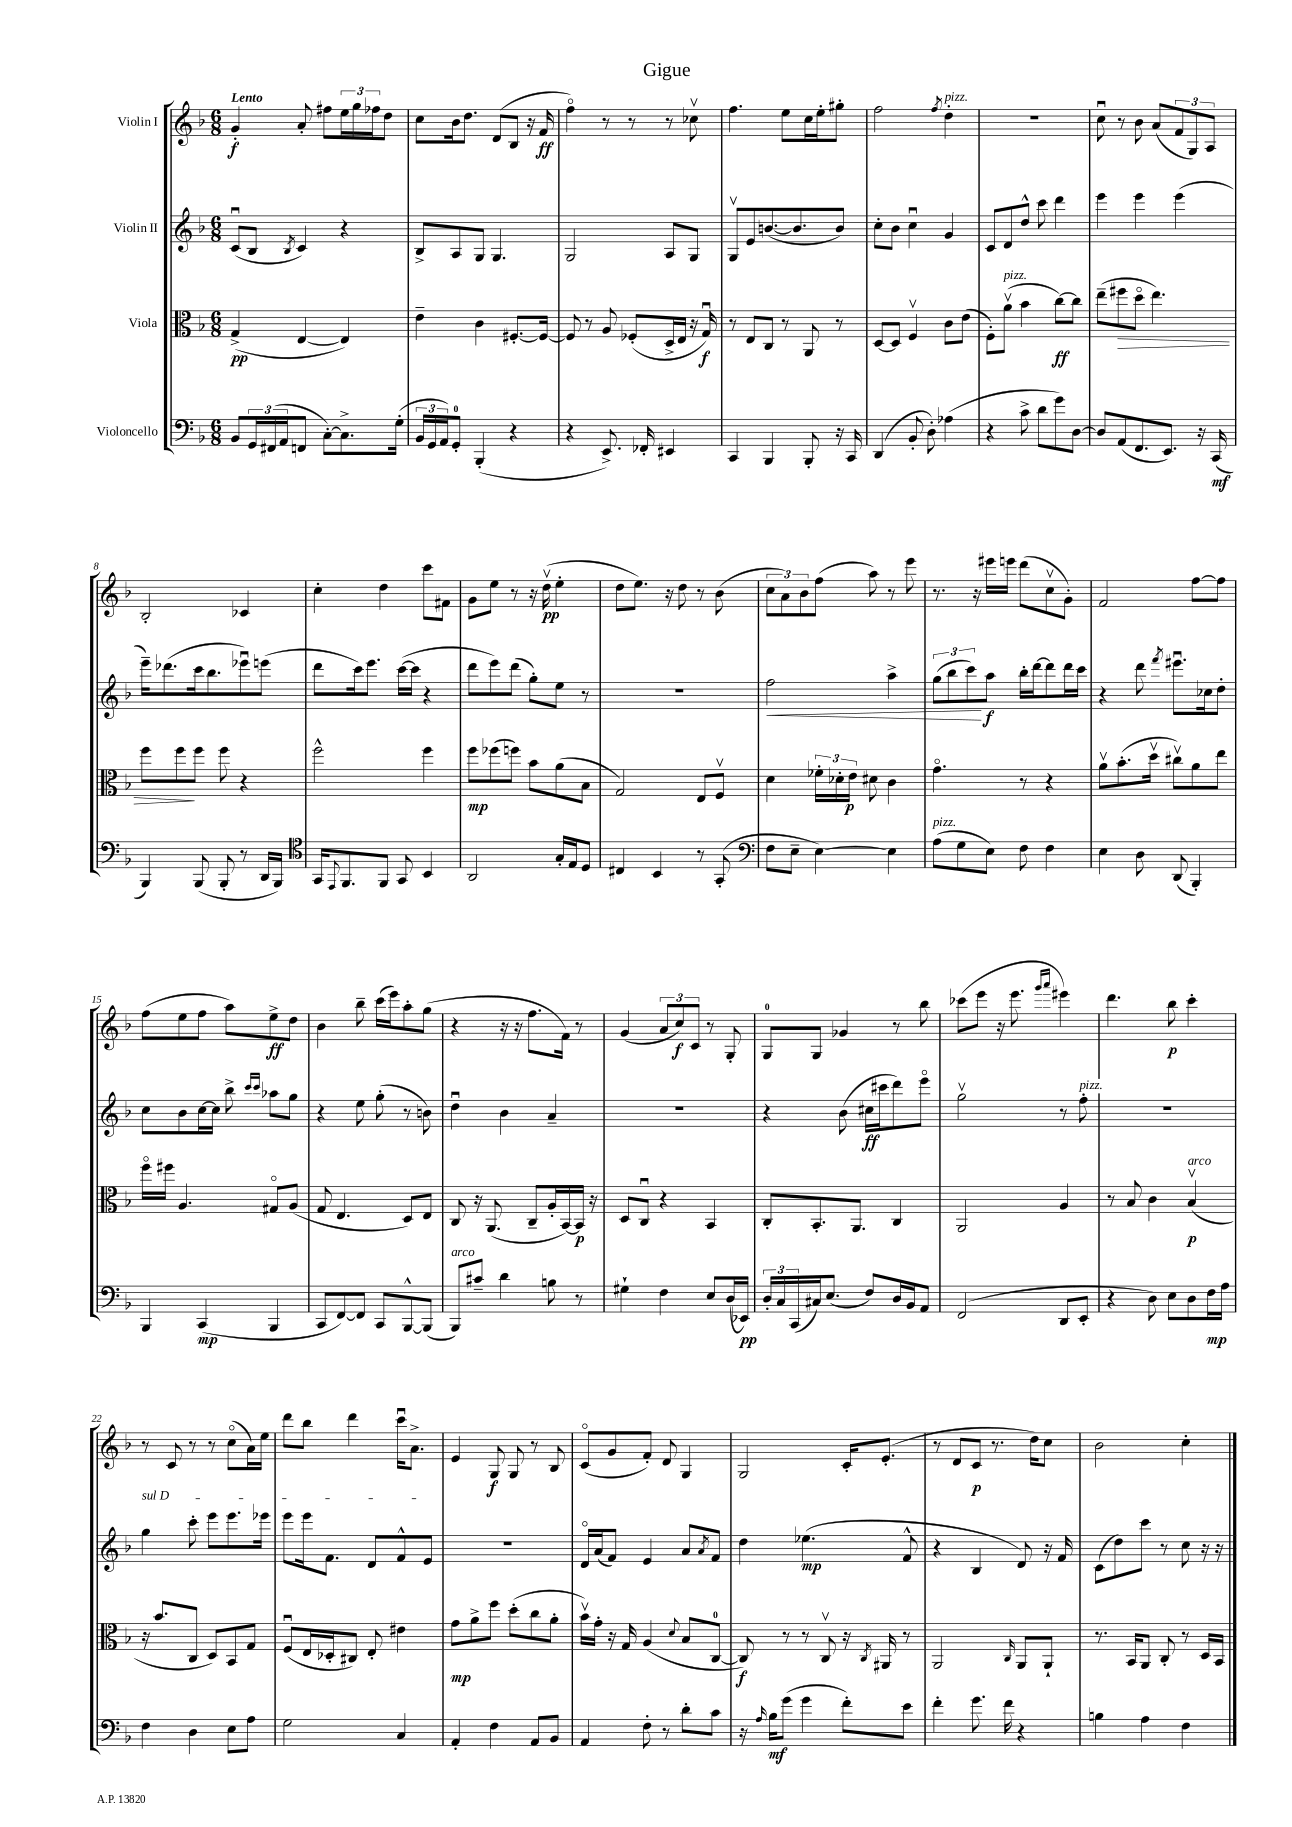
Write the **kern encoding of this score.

**kern	**dynam	**kern	**dynam	**kern	**dynam	**kern	**dynam
*part4	*part4	*part3	*part3	*part2	*part2	*part1	*part1
*staff4	*staff4	*staff3	*staff3	*staff2	*staff2	*staff1	*staff1
*I"Violoncello	*	*I"Viola	*	*I"Violin II	*	*I"Violin I	*
*clefF4	*	*clefC3	*	*clefG2	*	*clefG2	*
*k[b-]	*	*k[b-]	*	*k[b-]	*	*k[b-]	*
*M6/8	*	*M6/8	*	*M6/8	*	*M6/8	*
=1	=1	=1	=1	=1	=1	=1	=1
!	!	!	!	!	!	!LO:TX:a:B:t=Lento	!
8BB-/L	.	(4G^/	pp	(8cu/L	.	4g'/	f
24GG/L	.	.	.	8B-/J	.	.	.
(24FF#X/	.	.	.	.	.	.	.
24AA/J	.	.	.	.	.	.	.
.	.	.	.	8qB-/	.	.	.
8FFn/J	.	[4E/	.	4c/)	.	8a'/	.
[8C'\L)	.	.	.	.	.	8ff#X\L	.
8.C^\]	.	4E/])	.	4r	.	24ee\L	.
.	.	.	.	.	.	24gg\	.
.	.	.	.	.	.	24ff-X\J	.
.	.	.	.	.	.	8dd\J	.
(16G'\Jk	.	.	.	.	.	.	.
=2	=2	=2	=2	=2	=2	=2	=2
24BB-/LL	.	4e~\	.	8B-^/L	.	8cc\L	.
24GG/	.	.	.	.	.	.	.
24AA/J)	.	.	.	.	.	.	.
8GG'/J	.	.	.	8A/	.	16b-\k	.
.	.	.	.	.	.	8.dd\J	.
(4BBB-'/	.	4c\	.	8G/J	.	.	.
.	.	.	.	4.G/	.	(8d/L	.
4r	.	[8.F#X'/L	.	.	.	8B-/J	.
.	.	.	.	.	.	16r	.
.	.	16F#/Jk_	.	.	.	16f/	ff
=3	=3	=3	=3	=3	=3	=3	=3
4r	.	8F#/]	.	2G/	.	4ff\)	.
.	.	8r	.	.	.	.	.
8.EE^/)	.	8A/	.	.	.	8r	.
.	.	(8F-X'/L	.	.	.	8r	.
16FF-X'/	.	.	.	.	.	.	.
4EE#X/	.	16D^/L	.	8A/L	.	8r	.
.	.	16E/JJ	.	.	.	.	.
.	.	16r	.	8G/J	.	8cc-Xv\	.
.	.	16Gu/)	f	.	.	.	.
=4	=4	=4	=4	=4	=4	=4	=4
4CC/	.	8r	.	8Gv/L	.	4.ff\	.
.	.	8E/L	.	8e/	.	.	.
4BBB-/	.	8C/J	.	([8.bn/	.	.	.
.	.	8r	.	.	.	8ee\L	.
.	.	.	.	8.b/]	.	.	.
8BBB-'/	.	8AA/	.	.	.	16cc\L	.
.	.	.	.	.	.	16ee'\J	.
16r	.	8r	.	8b/J)	.	8gg#X'\J	.
16CC/	.	.	.	.	.	.	.
=5	=5	=5	=5	=5	=5	=5	=5
(4DD/	.	[8D/L	.	8cc'\L	.	2ff\	.
.	.	8D/J]	.	8b-\J	.	.	.
8BB-'/	.	4Fv/	.	4ccu\	.	.	.
8D'\)	.	.	.	.	.	.	.
.	.	.	.	.	.	8qff/	.
!	!	!	!	!	!	!LO:TX:a:i:t=pizz.	!
(4A-X\	.	8c\L	.	4g/	.	4dd'\	.
.	.	(8e\J	.	.	.	.	.
=6	=6	=6	=6	=6	=6	=6	=6
4r	.	8F'\L)	.	8c/L	.	2.r	.
!	!	!LO:TX:a:i:t=pizz.	!	!	!	!	!
.	.	(8av\J	.	8d/	.	.	.
8c^\	.	4b-\	.	8dd^^/J	.	.	.
8d\L	.	.	.	8ccc\	.	.	.
8g\)	.	[8cc\L)	ff	4ddd\	.	.	.
[8D\J	.	8cc\J]	.	.	.	.	.
=7	=7	=7	=7	=7	=7	=7	=7
8D/L]	.	(8ee~\L	.	4eee\	.	8ccu\	.
!	!	!	!LO:HP:b	!	!	!	!
(8AA/	.	8ff#X\	>	.	.	8r	.
8.FF/	.	8dd\J	.	4eee\	.	8b-\	.
.	.	4.ee\)	.	.	.	(8a/L	.
8.EE/J)	.	.	.	.	.	.	.
.	.	.	.	(4eee\	.	12f/	.
.	.	.	.	.	.	12G/)	.
16r	.	.	.	.	.	.	.
.	.	.	.	.	.	12A/J	.
(16CC/	mf	.	.	.	.	.	.
!!LO:LB:g=z
=8	=8	=8	=8	=8	=8	=8	=8
4BBB-/)	.	8ff\L	.	16eee~\KL)	.	2B-'/	.
.	.	.	.	(8.ddd-X\	.	.	.
.	.	8ff\	.	.	.	.	.
(8BBB-/	.	8ff\J	]	16ccc\k	.	.	.
.	.	.	.	8.bb-\	.	.	.
8BBB-'/	.	8ff\	.	.	.	.	.
8r	.	4r	.	8eee-Xu\)	.	4c-X/	.
16DD/LL	.	.	.	(8eeen\J	.	.	.
16BBB-/JJ)	.	.	.	.	.	.	.
=9	=9	=9	=9	=9	=9	=9	=9
*clefC4	*	*	*	*	*	*	*
16GG/KL	.	2ff^^\	.	8ddd\L	.	4cc'\	.
8qqEE/	.	.	.	.	.	.	.
8.FF/	.	.	.	.	.	.	.
.	.	.	.	16ccc\k)	.	.	.
.	.	.	.	8.eee\J	.	.	.
8FF/J	.	.	.	.	.	4dd\	.
8GG/	.	.	.	([16ccc\LL	.	.	.
.	.	.	.	16ccc\JJ]	.	.	.
4BB-/	.	4ff\	.	4r	.	8ccc\L	.
.	.	.	.	.	.	8f#X\J	.
=10	=10	=10	=10	=10	=10	=10	=10
2AA/	.	8ff\L	mp	8ddd\L	.	8g\L	.
.	.	(8ff-X\	.	8eee\)	.	8ee\J	.
.	.	8ffn\J)	.	(8ddd\J	.	8r	.
.	.	8b-\L	.	8gg'\L)	.	16r	.
.	.	.	.	.	.	(16ddv\	pp
16G'/LL	.	(8a\	.	8ee\J	.	4ee'\	.
16E/J	.	.	.	.	.	.	.
8D/J	.	8B-\J	.	8r	.	.	.
=11	=11	=11	=11	=11	=11	=11	=11
4C#X/	.	2G/)	.	2.r	.	8dd\L	.
.	.	.	.	.	.	8.ee\J)	.
4BB-/	.	.	.	.	.	.	.
.	.	.	.	.	.	16r	.
.	.	.	.	.	.	8dd\	.
8r	.	8E/L	.	.	.	8r	.
(8GG'/	.	8Fv/J	.	.	.	(8b-\	.
=12	=12	=12	=12	=12	=12	=12	=12
*clefF4	*	*	*	*	*	*	*
!	!	!	!	!	!LO:HP:b	!	!
8F\L	.	4d\	.	2ff\	<	12cc\L	.
.	.	.	.	.	.	12a\)	.
8E~\J	.	.	.	.	.	.	.
.	.	.	.	.	.	12b-\	.
[4E\)	.	24f-X'\LL	.	.	.	(8ff\J	.
.	.	24d-X'\	.	.	.	.	.
.	.	24e\JJ	p	.	.	.	.
.	.	8d#X\	.	.	.	8aa\)	.
4E\]	.	4c\	.	4aa^\	.	8r	.
.	.	.	.	.	.	8eee\	.
=13	=13	=13	=13	=13	=13	=13	=13
!LO:TX:a:i:t=pizz.	!	!	!	!	!	!	!
(8A\L	.	4.g\	.	(12gg\L	.	8.r	.
.	.	.	.	12bb-\	.	.	.
8G\	.	.	.	.	.	.	.
.	.	.	.	12ccc\)	.	.	.
.	.	.	.	.	.	16r	.
8E\J)	.	.	.	8aa\J	[ f	16eee#X\LL	.
.	.	.	.	.	.	16eeen\JJ	.
8F\	.	8r	.	16bb-'\LL	.	(8ddd\L	.
.	.	.	.	[16ddd\J	.	.	.
4F\	.	4r	.	8ddd\]	.	8ccv\	.
.	.	.	.	16ddd\L	.	8g'\J)	.
.	.	.	.	16ccc\JJ	.	.	.
=14	=14	=14	=14	=14	=14	=14	=14
4E\	.	8av\L	.	4r	.	2f/	.
.	.	(8.b-'\	.	.	.	.	.
8D\	.	.	.	8ddd\	.	.	.
.	.	16ddv\Jk	.	.	.	.	.
.	.	.	.	8qfff/	.	.	.
(8DD/	.	8cc#Xv\L)	.	8.eee#Xu\L	.	.	.
4BBB-'/)	.	8a\	.	.	.	[8ff\L	.
.	.	.	.	16cc-X\k	.	.	.
.	.	8ee\J	.	8dd'\J	.	8ff\J]	.
!!LO:LB:g=z
=15	=15	=15	=15	=15	=15	=15	=15
4BBB-/	.	16ff\LL	.	8cc\L	.	(8ff\L	.
.	.	16ff#X\JJ	.	.	.	.	.
.	.	4.A/	.	8b-\	.	8ee\	.
(4CC/	mp	.	.	[16cc\L	.	8ff\J	.
.	.	.	.	16cc\JJ]	.	.	.
.	.	.	.	8bb-^\	.	8aa\L)	.
.	.	.	.	16qqccc/LL	.	.	.
.	.	.	.	16qqccc/JJ	.	.	.
4BBB-/	.	8G#X/L	.	8aa-X\L	.	8ee^\	ff
.	.	(8A/J	.	8gg\J	.	8dd\J	.
=16	=16	=16	=16	=16	=16	=16	=16
8CC/L	.	8G/	.	4r	.	4b-\	.
[8FF/)	.	4.E/	.	.	.	.	.
8FF/J]	.	.	.	8ee\	.	8bb-~\	.
8CC/L	.	.	.	(8gg'\	.	(16ccc\LL	.
.	.	.	.	.	.	16eee\J)	.
[8BBB-^^/	.	8D/L)	.	8r	.	8aa'\	.
(8BBB-/J]	.	8E/J	.	8bn\)	.	(8gg\J	.
=17	=17	=17	=17	=17	=17	=17	=17
!LO:TX:a:i:t=arco	!	!	!	!	!	!	!
8BBB-/L)	.	8C/	.	4ddu\	.	4r	.
8c#X~/J	.	16r	.	.	.	.	.
.	.	(8.AA/	.	.	.	.	.
4d\	.	.	.	4b-\	.	16r	.
.	.	.	.	.	.	16r	.
.	.	8C~/L	.	.	.	8.ff\L	.
8Bn\	.	16A'/L	.	4a~/	.	.	.
.	.	[16BB-/)	.	.	.	16f\Jk)	.
8r	.	16BB-/JJ]	p	.	.	8r	.
.	.	16r	.	.	.	.	.
=18	=18	=18	=18	=18	=18	=18	=18
4G#X`\	.	8D/L	.	2.r	.	(4g/	.
.	.	8Cu/J	.	.	.	.	.
4F\	.	4r	.	.	.	12a/L	.
.	.	.	.	.	.	12cc/)	f
.	.	.	.	.	.	12c/J	.
8E/L	.	4BB-/	.	.	.	8r	.
(16D/L	.	.	.	.	.	8G'/	.
16EE-X/JJ)	pp	.	.	.	.	.	.
=19	=19	=19	=19	=19	=19	=19	=19
24D'/LL	.	8C'/L	.	4r	.	8G/L	.
24C/	.	.	.	.	.	.	.
(24CC/	.	.	.	.	.	.	.
16C#X/J)	.	8.BB-'/	.	.	.	8G/J	.
(8.E/J	.	.	.	.	.	.	.
.	.	.	.	(8b-\	.	4g-X/	.
.	.	8.AA/J	.	.	.	.	.
8F/L)	.	.	.	16cc#X\LL	ff	.	.
.	.	.	.	16ccc#X\J	.	.	.
16D/L	.	4C/	.	8ddd\)	.	8r	.
16BB-/J	.	.	.	.	.	.	.
8AA/J	.	.	.	8eee\J	.	8bb-\	.
=20	=20	=20	=20	=20	=20	=20	=20
(2FF/	.	2AA/	.	2ggv\	.	(8ccc-X\L	.
.	.	.	.	.	.	8eee\J	.
.	.	.	.	.	.	16r	.
.	.	.	.	.	.	8.eee\	.
.	.	.	.	.	.	16qqggg/LL	.
.	.	.	.	.	.	16qqaaa/JJ	.
8DD/L	.	4A/	.	8r	.	4eee#X\)	.
!	!	!	!	!LO:TX:a:i:t=pizz.	!	!	!
8EE'/J	.	.	.	8ff'\	.	.	.
=21	=21	=21	=21	=21	=21	=21	=21
4r	.	8r	.	2.r	.	4.ddd\	.
.	.	8B-/	.	.	.	.	.
8D\)	.	4c\	.	.	.	.	.
8E\L	.	.	.	.	.	8bb-\	p
!	!	!LO:TX:a:i:t=arco	!	!	!	!	!
8D\	.	(4B-v/	p	.	.	4ccc'\	.
16F\L	mp	.	.	.	.	.	.
16A\JJ	.	.	.	.	.	.	.
!!LO:LB:g=z
=22	=22	=22	=22	=22	=22	=22	=22
!	!	!	!	!LO:TX:a:i:t=sul D	!	!	!
4F\	.	16r	.	4gg\	.	8r	.
.	.	8.b-/L	.	.	.	.	.
.	.	.	.	.	.	8c/	.
4D\	.	8C/J	.	8ccc'\	.	8r	.
.	.	8D/L)	.	8eee\L	.	8r	.
8E\L	.	8BB-/	.	8.eee\	.	(8cc\L	.
8A\J	.	8G/J	.	.	.	16a\L)	.
.	.	.	.	16eee-X\Jk	.	16ee\JJ	.
=23	=23	=23	=23	=23	=23	=23	=23
2G\	.	(8Fu/L	.	8eee\L	.	8ddd\L	.
.	.	16E/L	.	16eee\k	.	8bb-\J	.
.	.	16D-X'/J	.	8.f\J	.	.	.
.	.	8C#X/J)	.	.	.	4ddd\	.
.	.	8E'/	.	8d/L	.	.	.
4C/	.	4e#X\	.	8f^^/	.	16cccu\KL	.
.	.	.	.	.	.	8.a^\J	.
.	.	.	.	8e/J	.	.	.
=24	=24	=24	=24	=24	=24	=24	=24
4AA'/	.	8g\L	mp	2.r	.	4e/	.
.	.	8a^\	.	.	.	.	.
4F\	.	8ff\J	.	.	.	8G/	f
.	.	(8dd'\L	.	.	.	8G/	.
8AA/L	.	8cc\	.	.	.	8r	.
8BB-/J	.	8a'\J	.	.	.	8B-/	.
=25	=25	=25	=25	=25	=25	=25	=25
4AA/	.	16b-v\LL)	.	16d/LL	.	(8c/L	.
.	.	16g'\JJ	.	(16a/J	.	.	.
.	.	16r	.	8f/J)	.	8g/	.
.	.	16G/	.	.	.	.	.
8F'\	.	(4A/	.	4e/	.	8f'/J)	.
8r	.	.	.	.	.	8d/	.
.	.	8qqd/	.	.	.	.	.
8d'\L	.	8B-/L	.	8a/L	.	4G/	.
.	.	.	.	8qa/	.	.	.
8c\J	.	[8C/J	.	8f/J	.	.	.
=26	=26	=26	=26	=26	=26	=26	=26
16r	.	8C/])	f	4dd\	.	2G/	.
16qqA/	.	.	.	.	.	.	.
16B-\KL	mf	.	.	.	.	.	.
(8g\J	.	8r	.	.	.	.	.
4g\	.	8r	.	(4.ee-X\	mp	.	.
.	.	8Cv/	.	.	.	.	.
8f'\L)	.	16r	.	.	.	16c'/KL	.
.	.	8qC/	.	.	.	.	.
.	.	16AA#X/	.	.	.	(8.e'/J	.
8e\J	.	8r	.	8f^^/	.	.	.
=27	=27	=27	=27	=27	=27	=27	=27
4f'\	.	2AA/	.	4r	.	8r	.
.	.	.	.	.	.	8d/L	.
8.g\	.	.	.	4B-/	.	8c/J	p
.	.	.	.	.	.	8.r	.
16f\	.	.	.	.	.	.	.
.	.	16qqC/	.	.	.	.	.
4r	.	8AA/L	.	8d/)	.	.	.
.	.	.	.	.	.	16dd\KL)	.
.	.	8AA`/J	.	16r	.	8cc\J	.
.	.	.	.	16f/	.	.	.
=28	=28	=28	=28	=28	=28	=28	=28
4Bn\	.	8.r	.	(8c\L	.	2b-\	.
.	.	.	.	8dd\)	.	.	.
.	.	16BB-/KL	.	.	.	.	.
4A\	.	8AA/J	.	8ccc\J	.	.	.
.	.	8C'/	.	8r	.	.	.
4F\	.	8r	.	8cc\	.	4cc'\	.
.	.	16D/LL	.	16r	.	.	.
.	.	16BB-/JJ	.	16r	.	.	.
==	==	==	==	==	==	==	==
*-	*-	*-	*-	*-	*-	*-	*-
